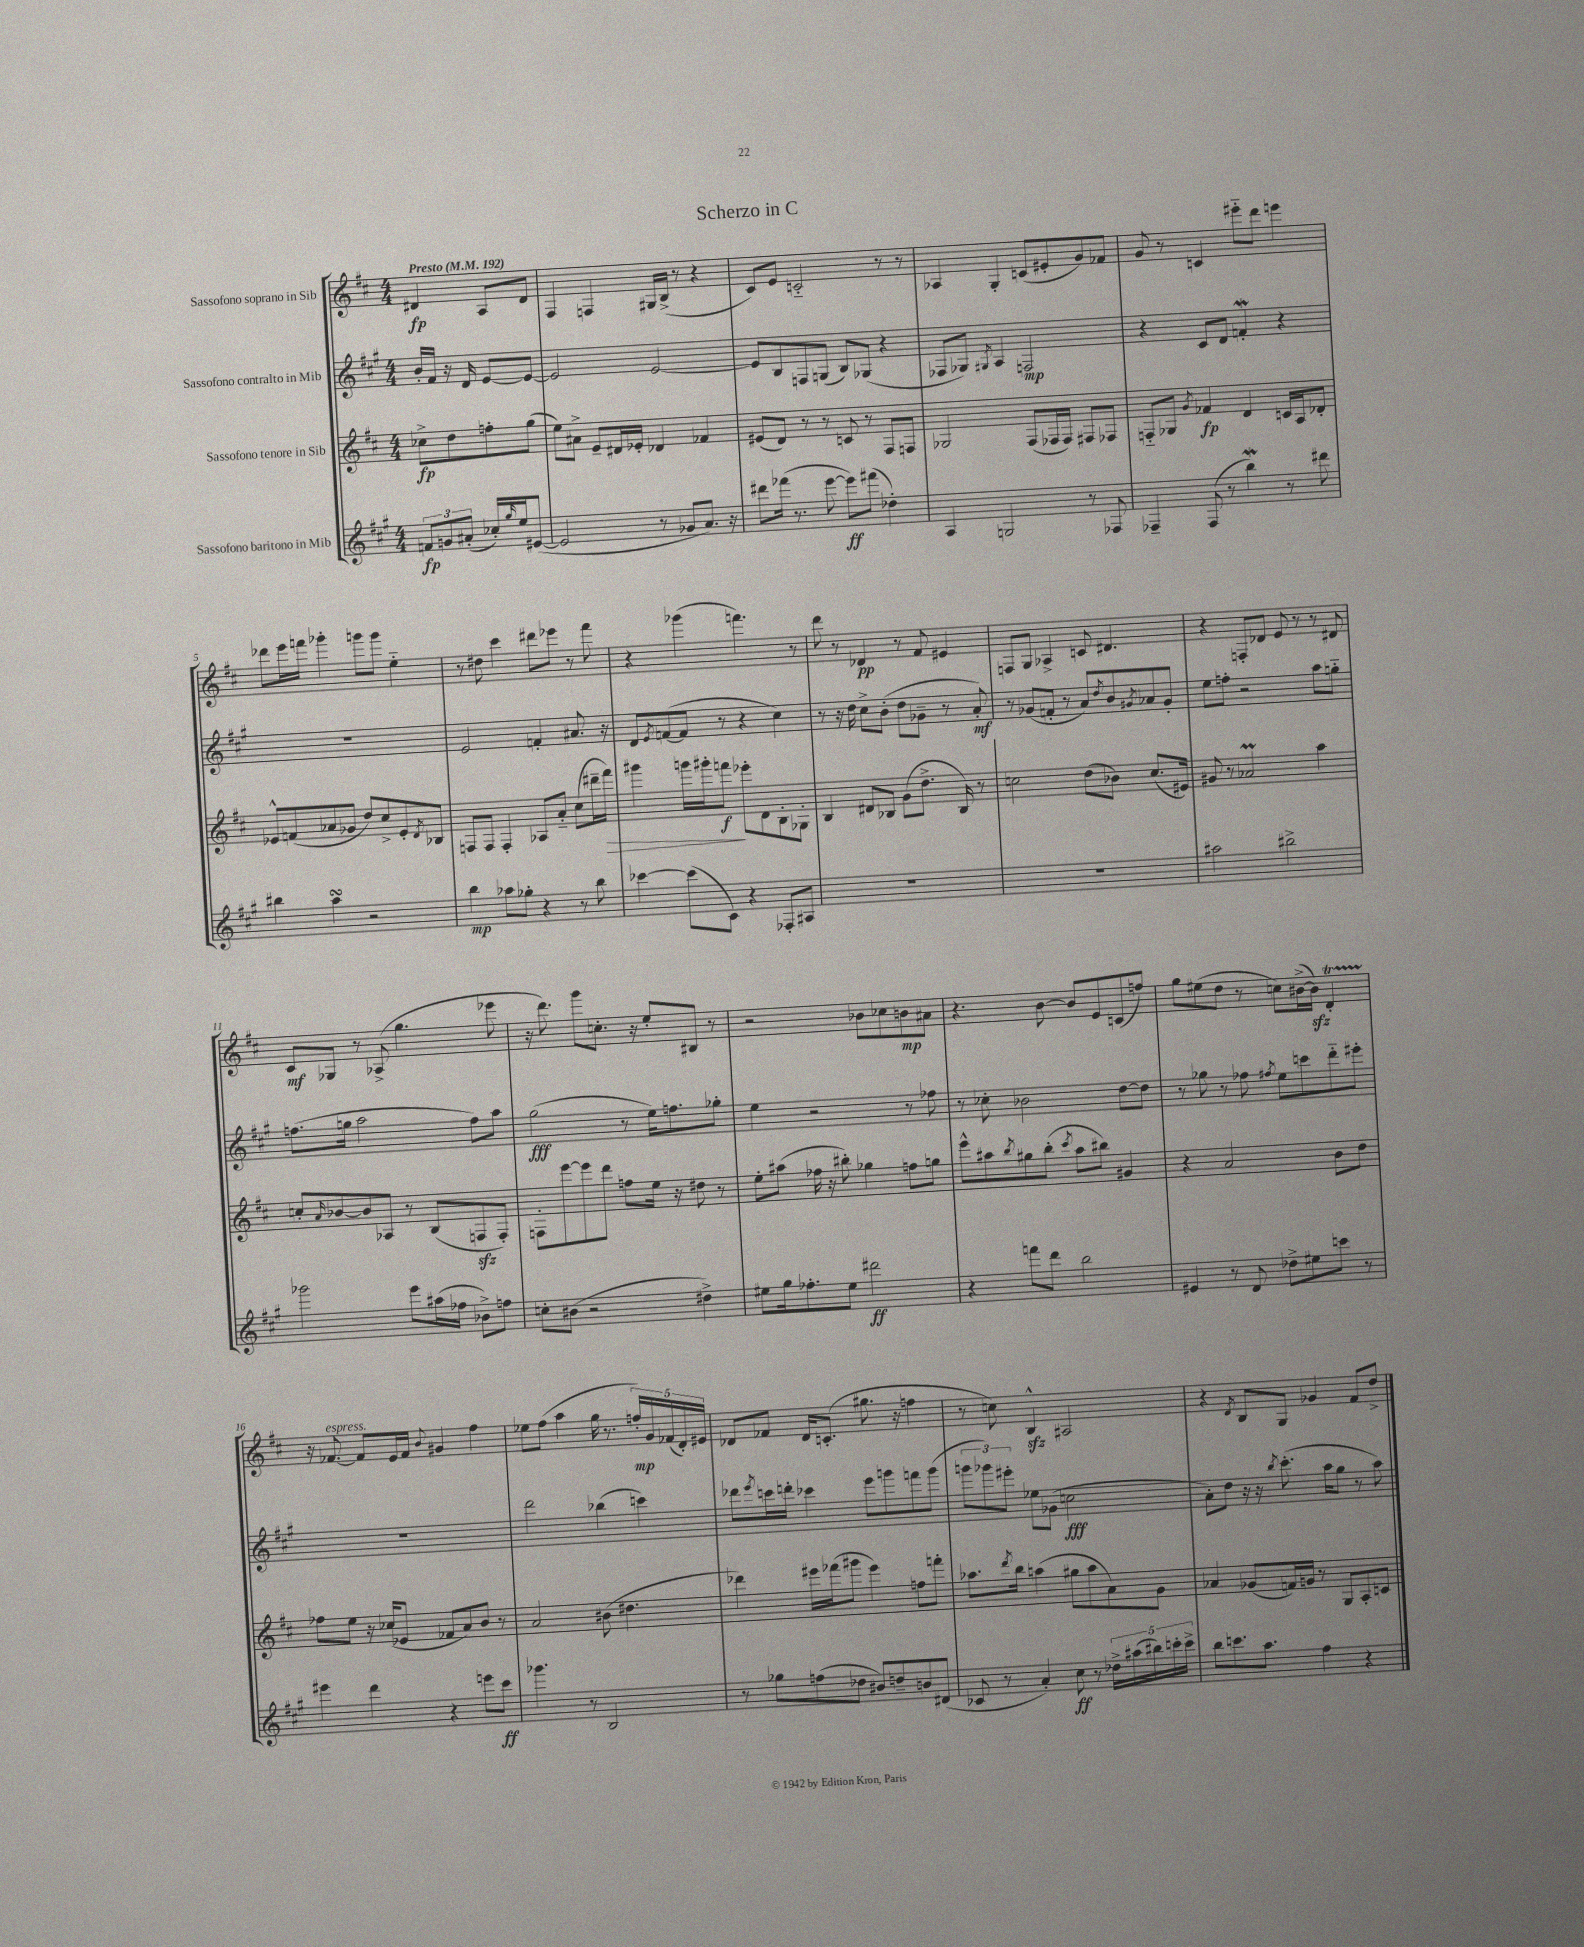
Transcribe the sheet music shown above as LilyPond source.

\header { title = "Scherzo in C" }
<<
\new StaffGroup <<
\new Staff = "s0" \with { instrumentName = "Sassofono soprano in Sib" } {
    \clef treble \key d \major \numericTimeSignature \time 4/4 \partial 2 \tempo "Presto" 4 = 192
    dis'4\fp a8 dis'8 |
    fis4 f4 gis16 b16->( r8 r4 |
    cis'8) e'8 c'2-_ r8 r8 |
    aes4 g4-. c'8( eis'8-. g'8) fes'8 |
    g'8 r8 c'4 eis'''8-_ d'''8 e'''4 |
    des'''8 e'''16 f'''16 ges'''4-. g'''8 g'''8 e''4-_ |
    r8 dis''8 cis'''4 dis'''8 ees'''8 r8 fis'''8 |
    r4 ges'''4( f'''4.) r8 |
    d'''8 r8 des'4\pp r8 fis'8 eis'4 |
    f8 g8 aes4-> c'8 dis'4. |
    r4 f8-. des'8 e'8 r8 r8 dis'8 |
    cis'8\mf ges8 r8 aes8->( g''4. ees'''8 |
    r16 d'''8.) g'''8 c''8.-. r16 e''8-. bis8 r8 |
    r2 bes'8 ces''8 b'8\mp ais'8 |
    r4. b'8~ b'8 e'8 c'8( f''8) |
    g''8 eis''8( d''8 r8 c''8) bis'16~->( bis'16\sfz) d'4-.\startTrillSpan |
    r16\stopTrillSpan fes'8.~^\markup { \italic "espress." } fes'8 e'16 fes'16 \appoggiatura { b'8 } gis'4 fis''4 |
    ees''8 fis''8( a''4 g''16 r8. \tuplet 5/4 { f''16-.\mp) g'16 fes'16( d'16-.) eis'16 } |
    des'8 fes'8 des'16 c'8.-.( gis''8. r16 f''4 |
    r8 c''8) b4-^\sfz ais2 |
    r4 \acciaccatura { d'8 } b8 g8 ges'4 fis'8 d''8-> \bar "|." |
}
\new Staff = "s1" \with { instrumentName = "Sassofono contralto in Mib" } {
    \clef treble \key a \major \numericTimeSignature \time 4/4 \partial 2
    b'16-. fis'16 r16 d'16 e'8~ e'8~ |
    e'2 e'2~ |
    e'8 b8 f8 g8( b8) ges8( r4 |
    fes8 ges8) \acciaccatura { gis8 } a4 f2\mp |
    r4 cis'8 d'8 f'4-.\mordent r4 |
    R1 |
    e'2 f'4-. ais'8. r16 |
    d'8 \acciaccatura { e'8 } f'8~( f'8 r8 r4 cis''4) |
    r8 r16 d''16 cis''8-> b'8-.( d''8 ges'8-- r8 a'8-.\mf) |
    r8 ges'8( f'8-. r8 a'8) \acciaccatura { d''8 } b'8 \acciaccatura { gis'8 } aes'8 gis'8-. |
    e''8 f''8-. r2 a''8 g''8-_ |
    f''8.( g''16 a''2 f''8) a''8 |
    gis''2\fff( r8 e''16) f''8. ges''8-. |
    e''4 r2 r8 fes''8 |
    r8 ces''8-. bes'2 d''8~ d''8 |
    r8 ges''8 r8 fes''8 \acciaccatura { fis''8 } e''8 c'''8 d'''8-_ eis'''8-. |
    R1 |
    d'''2 bes''4( c'''4) |
    des'''8 \acciaccatura { e'''8 } c'''16 d'''16-. ces'''4 e'''8 g'''8 f'''8 g'''8( |
    \tuplet 3/2 { g'''8 ges'''8) eis'''8-. } ees''8 ges'8( c''2\fff |
    a'8-.) d''8 r16 r16 \acciaccatura { b''8 } cis'''8.-.( a''16 gis''8 r8 a''8) \bar "|." |
}
\new Staff = "s2" \with { instrumentName = "Sassofono tenore in Sib" } {
    \clef treble \key d \major \numericTimeSignature \time 4/4 \partial 2
    ces''8->\fp d''8 f''8-. g''8( |
    e''8) ais'8-> e'8-- dis'16 ees'16-. des'4 fes'4 |
    eis'8( d'8) r8 r8 c'8 r8 fis8 f8 |
    ges2 fis8( fes16 fes16) fis8 fes8 |
    f8-_ ges8 \acciaccatura { g'8 } fes'4\fp d'4 c'16 a16 des'8-. |
    ees'8-^ f'8( aes'8 ges'8 d''8) cis''8-> ees'8-. \acciaccatura { d'8 } bes8 |
    f8 f8 f4-. aes8 a'8-_ cis''8( dis'''16-- fis'''16\>) |
    gis'''4 g'''16 gis'''16-. f'''8\f\! ees'''8-. d'8 b8-. ges8-. |
    b4 dis'8 bes8 g'8( d''8.-> bes16) r8 |
    c''2 d''8( bes'8) c''8.( eis'16) |
    gis'8 r8 aes'2\prall a''4 |
    c''8-. \grace { a'16 } bes'8~ bes'8 aes8 r8 b8( f8\sfz f8-.) |
    f8-. e'''8~ e'''8 d'''8 f''8 e''16 r16 dis''8 r8 |
    e''8-. ais''8( fes''16 r16 bis''8-.) ges''4 f''8 g''8 |
    e'''8-^ ais''8 \acciaccatura { b''8 } gis''8 b''8-.( \acciaccatura { cis'''8 } ais''8 bis''8) gis'4 |
    r4 a'2 b'8 d''8 |
    fes''8 e''8 r16 ces''16( ees'8 fes'8 a'8) b'8 r8 |
    a'2 bis'8( dis''4. |
    des'''4) eis'''16 fes'''16( gis'''8 eis'''4) f''8 f'''8-. |
    aes''8. \acciaccatura { d'''8 } b''16 a''4( gis''8 a''8 a'8) g'8 |
    aes'4 ges'8( f'16) g'16 r8 g8 a8-. c'8 \bar "|." |
}
\new Staff = "s3" \with { instrumentName = "Sassofono baritono in Mib" } {
    \clef treble \key a \major \numericTimeSignature \time 4/4 \partial 2
    \tuplet 3/2 { f'8\fp g'8 ais'8-.( } ces''16-.) \grace { gis''16 } e''16 eis'8~( |
    eis'2 r8 ges'8 a'8.) r16 |
    dis'''8 fes'''16( r8. e'''8~ e'''8\ff) fis'''8( des''4-.) |
    a4 g2 r8 fes8 |
    fes4-- fes8( r8 b''4\mordent) r8 dis'''8 |
    bis''4 a''4\turn r2 |
    b''4\mp aes''8 ges''8-. r4 r8 b''8 |
    ces'''4~ ces'''8( cis'8) r4 fes8-. ais8 |
    R1 |
    R1 |
    ais''2 bis''2-> |
    ges'''2 e'''8 ais''16( fes''16 bes'8->) f''8 |
    c''8-. bis'8( r2 dis''4->) |
    eis''8 gis''16 fes''8.-. eis''8 dis'''2\ff |
    r4 f'''8 d'''8 b''2 |
    eis'4 r8 d'8 des''8-> eis''8 c'''8 r8 |
    eis'''4 d'''4 r4 e'''8 cis'''8\ff |
    ges'''4. r8 b2 |
    r8 ges''8 f''8( des''8 bis'8) d''8-- b'8 dis'8( |
    ces'8 r8 a'4-.) cis''8\ff r8 \tuplet 5/4 { des''16-> ais''16( bis''16) c'''16-. c'''16-> } |
    b''8 c'''8. a''8. fis''4 r4 \bar "|." |
}
>>
>>
